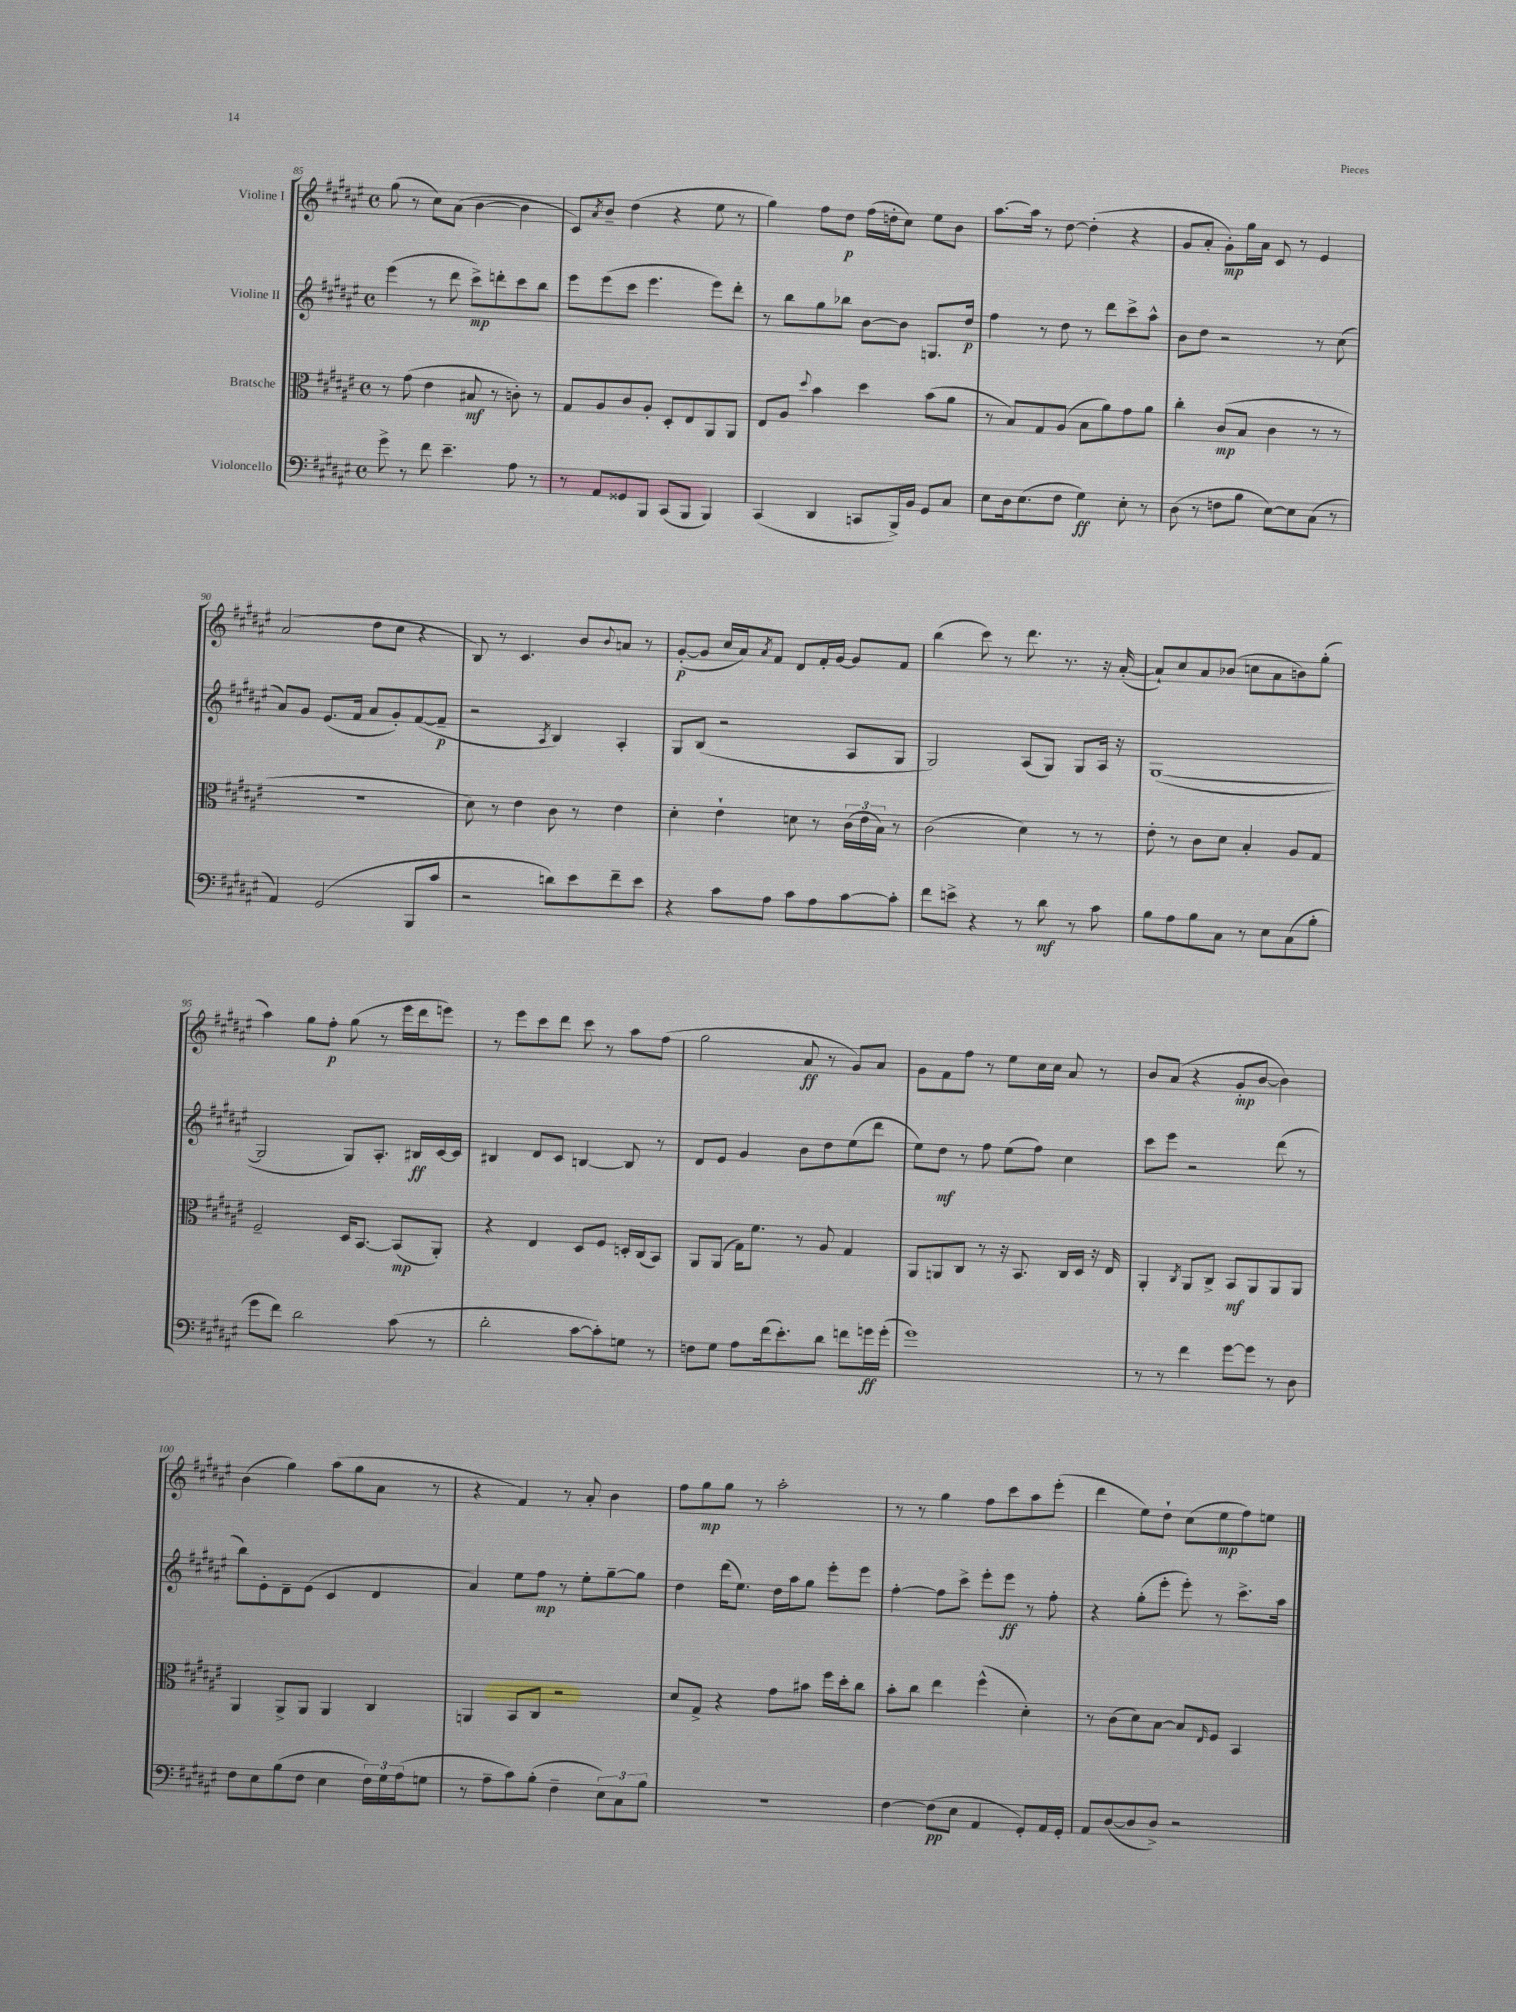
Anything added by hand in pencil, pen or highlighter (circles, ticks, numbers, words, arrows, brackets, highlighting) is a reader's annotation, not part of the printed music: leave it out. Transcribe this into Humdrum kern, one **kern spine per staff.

**kern	**kern	**kern	**kern
*staff4	*staff3	*staff2	*staff1
*clefF4	*clefC3	*clefG2	*clefG2
*k[f#c#g#d#a#e#]	*k[f#c#g#d#a#e#]	*k[f#c#g#d#a#e#]	*k[f#c#g#d#a#e#]
*M4/4	*M4/4	*M4/4	*M4/4
*met(c)	*met(c)	*met(c)	*met(c)
8g#^\	8r	(4eee#\	(8gg#\
8r	(8g#\	.	8r
8f#\	4e#\	8r	8cc#\L)
4.e#~\	.	8ddd#\	(8a#\J
.	8B#/	8ccc#^\L)	[4b\
.	8r	8ddd'\	.
8A#\	8c'\)	8ccc#\	4b\]
8r	8r	8bb\J	.
=	=	=	=
8r	8G#/L	8eee#\L	8c#/L)
.	.	.	8qa#/
8AA#/L	8A#/	(8eee#\	8b~/J
8GG##/	8c#/	8ccc#\J	(4dd#\
8BBB/J	8A#'/J	4.eee#\	.
(8CC#/L	8D#'/L	.	4r
8BBB/J	8E#/	.	.
4BBB/)	8AA#/	8eee#\L)	8ee#\
.	8AA#/J	8ddd#'\J	8r
=	=	=	=
(4CC#/	8E#/L	8r	4gg#\)
.	8A#/J	8bb\L	.
.	8qqdd#/	.	.
4DD#/	4b\	8gg#\	8ff#\L
.	.	8bb-\J	8dd#\J
8CC/L	4dd#\	[8b\L	(16ff#\LL
.	.	.	16dd'\J
16BBB^/L)	.	8b\]J	8cc#\J)
16BB/JJ	.	.	.
8GG#/L	(8b\L	8.G/L	8ee#\L
8C#/J	8a#\J	.	8b\J
.	.	16dd#/Jk	.
=	=	=	=
8E#\L	8r	4ff#\	[8.aa#\L
16D#\k	8B/L)	.	.
(8.E#\	.	.	16aa#\]Jk
.	8G#/	8r	8r
8F#\J	(8A#/J	8dd#\	[8dd#\
4G#\)	8B\L	8r	(4dd#'\]
.	8a#\)	8ddd#\L	.
8E#'\	8g#\	8ccc#^\	4r
8r	8a#\J	8aa#^^\J	.
=	=	=	=
(8D#\	4cc#'\	8b\L	8g#/L
8r	.	8dd#\J	8a#'/J
8F\L	(8c#/L	2r	8g#'\L)
8B\J	8B/J	.	16gg#\L
.	.	.	16a#\JJ
[8E#\L)	4c#\	.	8c#/
8E#\]	.	.	8r
(8C#\J	8r	8r	4e#/
8r	8r	(8cc#\	.
=	=	=	=
4AA#/)	1r	8a#/L)	(2a#/
.	.	8g#/J	.
(2GG#/	.	(8.e#/L	.
.	.	16f#/Jk	.
.	.	8a#/L	8dd#\L
.	.	8g#'/)	8cc#\J
8BBB/L	.	([8f#/	4r
8c#/J	.	8f#~/]J	.
=	=	=	=
2r	8d#\)	2r	8B/)
.	8r	.	8r
.	4e#\	.	4.c#/
.	.	8qA#/	.
8d\L)	8c#\	4B/)	.
8e#\	8r	.	8b/L
.	.	.	8qqb/
8f#~\	4e#\	4A#'/	8a/J
8e#\J	.	.	8r
=	=	=	=
4r	4d#'\	8G#/L	([8g#'/L
.	.	(8B/J	8g#/]J
8c#\L	4e#`\	2r	16cc#/LL
.	.	.	16a#/J)
.	.	.	8qa#/
8A#\J	.	.	8f#/J
8c#\L	8d\	.	8d#/L
8A#\	8r	.	16f#'/L
.	.	.	[16g#/JJ
[8c#\	(24c#\LL	8A#/L	8g#/]L
.	24e#\	.	.
.	24B\JJ)	.	.
8c#'\]J	8r	8G#/J	8f#/J
=	=	=	=
8f#\L	(2c#\	2G#/)	(4bb\
8e^\J	.	.	.
4r	.	.	8ccc#\)
.	.	.	8r
8r	4d#\)	(8A#/L	8.ddd#\
8d#\	.	8G#/J)	.
.	.	.	8.r
8r	8r	8G#/L	.
8c#\	8r	16A#/Jk	16r
.	.	16r	([16a#'/
=	=	=	=
8B\L	8e#'\	([1G#	8a#`/]L)
8A#\	8r	.	8cc#/
8B\	8c#\L	.	8a#/
8C#\J	8d#\J	.	(8b-/J
8r	4B'/	.	8cc\L
8E#\L	.	.	8a#\
(8C#\	8A#/L	.	8b\)
8B'\J	8G#/J	.	(8gg#'\J
=	=	=	=
8g#\L	2F#~/	2G#/]	4aa#\)
8f#\J)	.	.	.
2d#\	.	.	8gg#\L
.	.	.	8ff#'\J
.	16D#/LK	8G#/L)	(8gg#\
.	[8.BB/J	.	.
.	.	8.A#'/J	8r
(8c#\	(8BB/]L	.	16eee#\LL
.	.	16B#/LL	16ddd#\J
8r	8AA#'/J)	[16c#/	8eee\J)
.	.	16c#/]JJ	.
=	=	=	=
2d#'\	4r	4B#/	8r
.	.	.	8eee#\L
.	4E#/	8d#/L	8ccc#\
.	.	8c#/J	8ddd#\J
[8c#\L	8D#/L	[4B/	8ccc#\
8c#'\])	8F#/J	.	8r
8G\J	16D'/LL	8B/]	8aa#\L
.	(16C#/J	.	.
8r	8BB/J)	8r	(8ff#\J
=	=	=	=
8F\L	8AA#/L	8d#/L	2gg#\
8G#\J	(8AA#/J	8e#/J	.
8A#\L	16G#\LK)	4g#/	.
.	8.f#\J	.	.
(16f#\k	.	.	.
8.e#'\)	.	.	.
.	8r	8b\L	8a#/
8d#\J	8A#/	8dd#\	8r
8f\L	4G#/	(8ee#\	8g#/L)
16g\L	.	8ddd#\J	8a#/J
(16g'\JJ	.	.	.
=	=	=	=
1g#)	8AA#/L	8ee#\L)	8g#\L
.	8AA/	8dd#\J	8f#\
.	8C#/J	8r	8ff#\J
.	8r	8ff#\	8r
.	16r	(8ee#\L	8ee#\L
.	8.BB/	.	.
.	.	8ff#\J)	16cc#\L
.	.	.	16cc#\JJ
.	16C#/LL	4cc#\	8a#/
.	16D#/JJ	.	.
.	16r	.	8r
.	16E#/	.	.
=	=	=	=
8r	4AA#'/	8ccc#\L	8b/L
8r	.	8eee#\J	(8a#/J
.	8qC#/	.	.
4f#\	8AA#/L	2r	4r
.	8C#^/J	.	.
[8g#\L	8BB/L	.	8g#'/L
8g#\]J	8AA#/	.	[8b/J
8r	8AA#/	(8ddd#\	4b\])
8D#\	8AA#/J	8r	.
=	=	=	=
8F#\L	4AA#/	8bb\L)	(4b\
8E#\	.	8e#'\	.
(8B\	8AA#^/L	8d#~\	4gg#\)
8F#\J	8AA#/J	(8e#\J	.
4E#\	4AA#/	4c#/	(8aa#\L
.	.	.	8gg#\
24F#\LL)	4C#/	4d#/	8a#\J
24G#\	.	.	.
(24A#\J	.	.	.
8G\J	.	.	8r
=	=	=	=
8r	4AA/	4a#/)	4r
8A#~\L	.	.	.
8c#\)	8BB/L	8ee#\L	4f#/)
(8B'\J	8C#/J	8ff#\J	.
4F#~\	2r	8r	8r
.	.	8ee#'\L	8a#'/
12E#\L)	.	[8gg#~\	4b\
12C#\	.	.	.
.	.	8gg#\]J	.
12B\J	.	.	.
=	=	=	=
1r	8d#/L	4dd#\	8ff#\L
.	8G#^/J	.	8gg#\
.	4r	(16ddd#\LK	8gg#\J
.	.	8.ee#\J)	.
.	.	.	8r
.	8g#\L	16dd#\LL	2aa#'\
.	.	16aa#\J	.
.	8b#\J	8gg#\J	.
.	16ff#\LL	8eee#'\L	.
.	16dd#'\J	.	.
.	8cc#\J	8eee#\J	.
=	=	=	=
[4F#\	8b'\L	[4ff#'\	8r
.	8cc#\J	.	8r
(8F#\]L	4ee#\	8ff#\]L	4gg#\
8E#\J	.	8ccc#^\J	.
4AA#/	(4ff#^^\	8eee#'\L	8ff#\L
.	.	8eee#\J	8ccc#\
8GG#'/L)	4d#'\)	8r	8aa#\
16AA#/L	.	8ff#'\	(8eee#'\J
16GG#'/JJ	.	.	.
=	=	=	=
8AA#/L	8r	4r	4ddd#\
([8D#/	(8c#\L	.	.
8D#/]	8d#\)	(8gg#'\L	8ee#\L)
8D#^/J)	[8B\J	8eee#'\J	8dd#`\J
2r	8B/]L	8eee#'\)	(8cc#\L
.	16qqE#/	.	.
.	8F#/J	8r	8ee#\
.	4BB/	8.ccc#^\L	8ff#\)
.	.	.	8ee\J
.	.	16aa#\Jk	.
==	==	==	==
*-	*-	*-	*-
